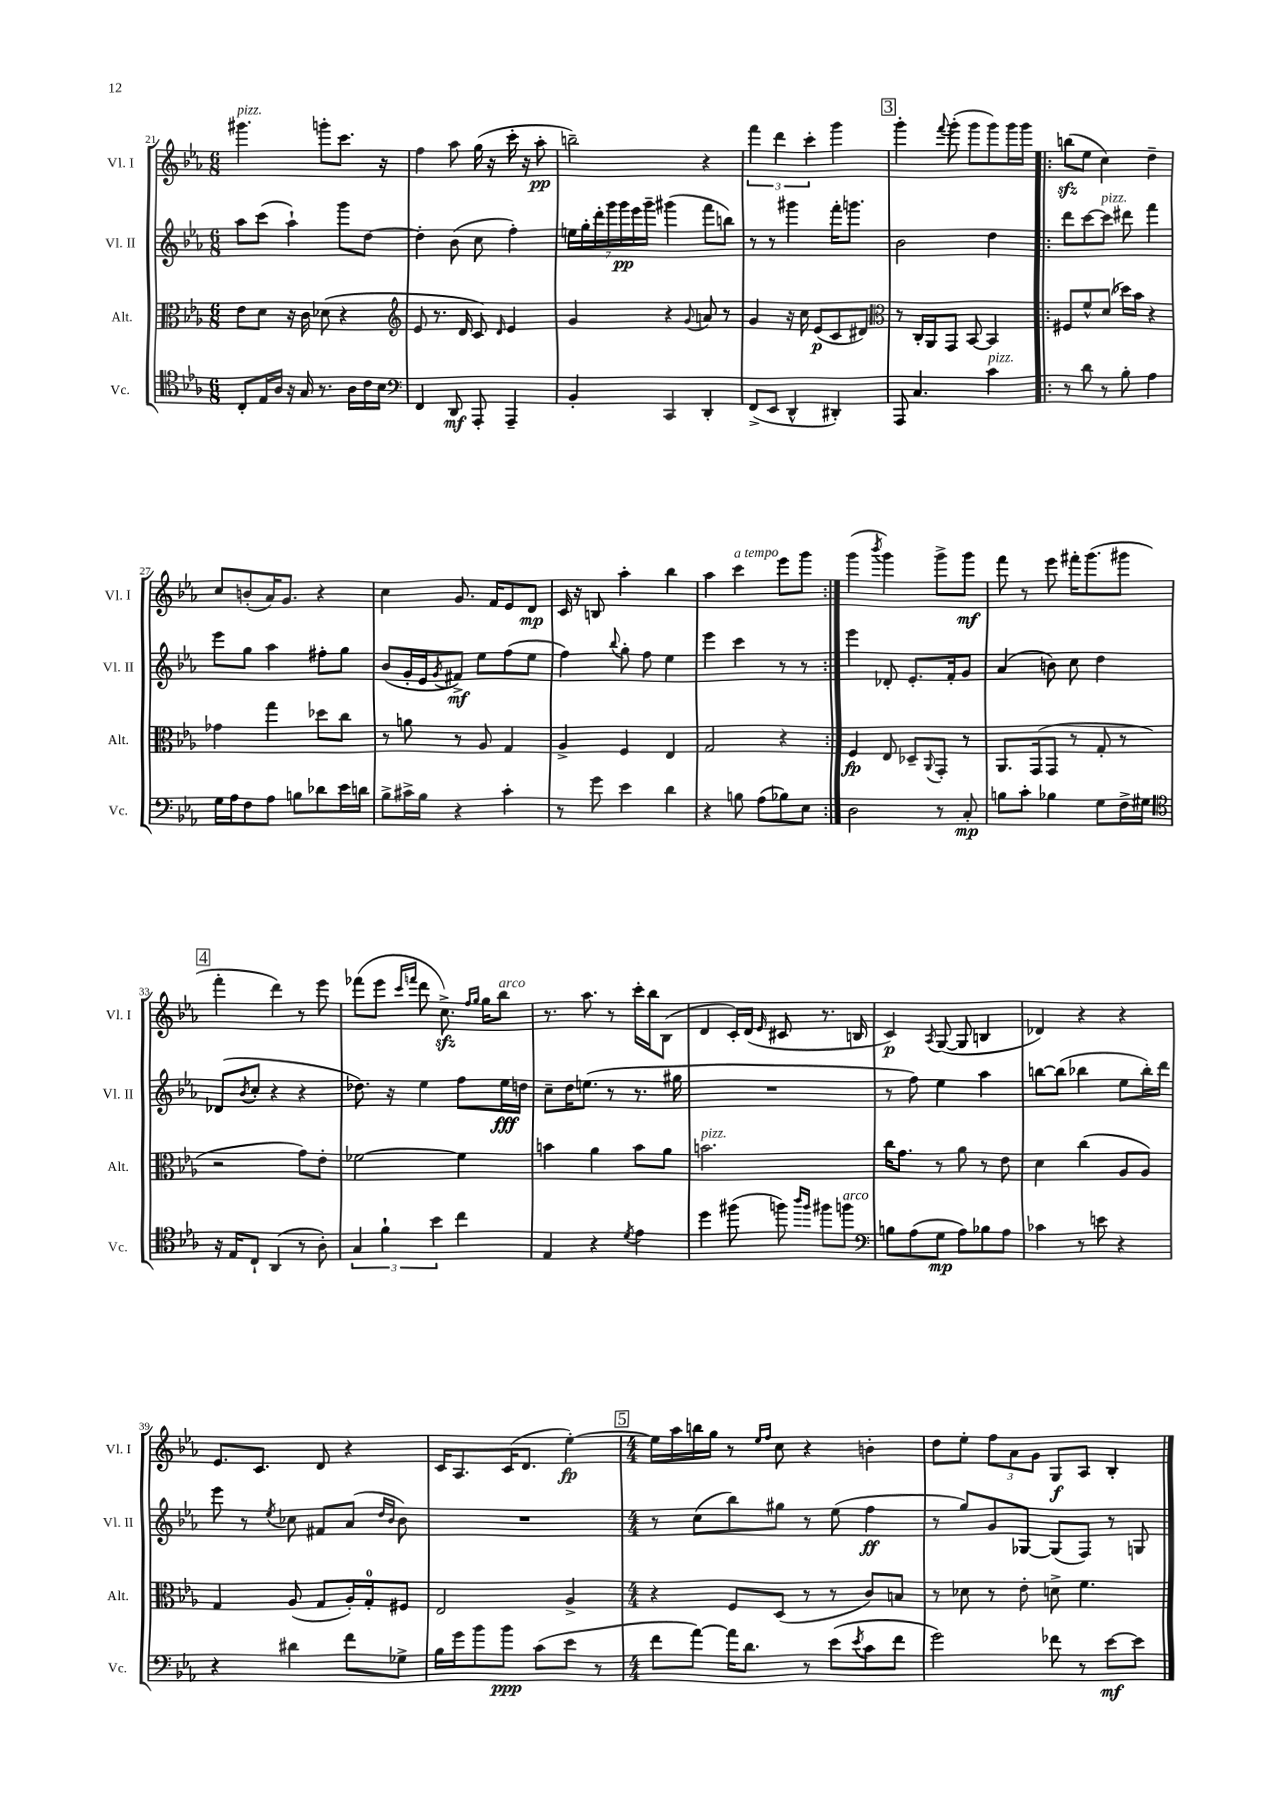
<<
\new StaffGroup <<
\new Staff = "s0" \with { instrumentName = "Vl. I" shortInstrumentName = "Vl. I" } {
    \clef treble \key ees \major \numericTimeSignature \time 6/8
    gis'''4.^\markup { \italic "pizz." } g'''8-. c'''8. r16 |
    f''4 aes''8 g''16( r16 c'''16-. r16 aes''8-.\pp |
    b''2--) r4 |
    \tuplet 3/2 { f'''4 d'''4 c'''4-. } g'''4 |
    \mark \markup { \box "3" } g'''4-. \appoggiatura { f'''8 } g'''8-.( g'''8 g'''8) g'''16 g'''16 |
    \repeat volta 2 { b''8\sfz( ees''8 c''4) d''4-- |
    c''8 b'8-.( aes'16) g'8. r4 |
    c''4 g'8. f'16 ees'8 d'8\mp |
    c'16 r16 b8 aes''4-. bes''4 |
    aes''4 c'''4^\markup { \italic "a tempo" } ees'''8 g'''8 | }
    g'''4( \acciaccatura { bes'''8 } g'''4) g'''8-> g'''8\mf |
    f'''8 r8 ees'''8 fis'''16-. g'''8.( gis'''8 |
    \mark \markup { \box "4" } f'''4-. d'''4) r8 ees'''8 |
    fes'''8( ees'''8 \grace { c'''16 f'''16 } d'''8 c''8.->\sfz) \grace { f''16 g''16 } g''16 bes''8^\markup { \italic "arco" } |
    r8. aes''8. r8 c'''16-. bes''16 bes8( |
    d'4 c'16-.) d'16( \grace { ees'16 } cis'8 r8. b16 |
    c'4\p) \acciaccatura { aes8 } g8~( g8 b4 |
    des'4) r4 r4 |
    ees'8. c'8. d'8 r4 |
    c'16 aes8. c'16( d'8. ees''4~-.\fp) |
    \mark \markup { \box "5" } \numericTimeSignature \time 4/4 ees''16 aes''16 b''16 g''16 r8 \grace { ees''16 f''16 } c''8 r4 b'4-. |
    d''8 ees''8-. \tuplet 3/2 { f''8 aes'8 g'8 } g8\f aes8 bes4-. \bar "|." |
}
\new Staff = "s1" \with { instrumentName = "Vl. II" shortInstrumentName = "Vl. II" } {
    \clef treble \key ees \major \numericTimeSignature \time 6/8
    aes''8 c'''8( aes''4-!) g'''8 d''8~ |
    d''4-. bes'8( c''8 f''4-.) |
    \tuplet 7/4 { e''16 g''16-. d'''16-. g'''16 g'''16\pp ees'''16 g'''16-- } gis'''4( f'''8 b''8) |
    r8 r8 gis'''4 f'''16-. g'''8. |
    \mark \markup { \box "3" } bes'2 d''4 |
    \repeat volta 2 { d'''8 c'''8~ c'''8^\markup { \italic "pizz." } dis'''8 f'''4 |
    ees'''8 g''8 aes''4 fis''8-. g''8 |
    bes'8( g'16-. ees'16 \acciaccatura { g'8 } fis'8->\mf) ees''8 f''8( ees''8 |
    f''4) \appoggiatura { bes''8 } g''8-. f''8 ees''4 |
    ees'''4 c'''4 r8 r8 | }
    ees'''4 des'8-. ees'8.-. f'16-. g'8 |
    aes'4( b'8) c''8 d''4 |
    \mark \markup { \box "4" } des'8( \acciaccatura { bes'8 } c''8-. r4 r4 |
    des''8.) r16 ees''4 f''8 ees''16\fff d''16 |
    c''8-- d''16 e''8.( r8 r8. gis''16 |
    R2. |
    r8 f''8) ees''4 aes''4 |
    b''8~ b''8( bes''4 ees''8 bes''16-.) d'''16 |
    ees'''8 r8 \acciaccatura { ees''8 } ces''8 fis'8 aes'8( \grace { d''16 bes'16 } bes'8) |
    R2. |
    \mark \markup { \box "5" } \numericTimeSignature \time 4/4 r8 c''8( bes''8) gis''8 r8 ees''8( f''4\ff |
    r8 g''8) g'8 ges8~ ges8( f8) r8 g8 \bar "|." |
}
\new Staff = "s2" \with { instrumentName = "Alt." shortInstrumentName = "Alt." } {
    \clef alto \key ees \major \numericTimeSignature \time 6/8
    ees'8 d'8 r16 c'16 des'8( r4 |
    \clef treble ees'8 r8. d'16 c'8) \grace { d'16 } ees'4 |
    g'4 r4 \appoggiatura { g'8 } a'8 r8 |
    g'4 r16 c''16 ees'8\p( c'8 dis'8) |
    \mark \markup { \box "3" } \clef alto r8 c16-. aes,16 g,8 bes,8~ bes,4 |
    \repeat volta 2 { fis8 f'8-^ d'8( des''16) bes'16 r4 |
    ges'4 g''4 des''8 c''8 |
    r8 a'8 r8 aes8 g4 |
    aes4-> f4 ees4 |
    g2 r4 | }
    f4\fp ees8 des8-- \appoggiatura { aes,8 } g,8-. r8 |
    aes,8. g,16( g,8 r8 g8-. r8 |
    \mark \markup { \box "4" } r2 g'8) ees'8-. |
    fes'2~ fes'4 |
    b'4 aes'4 b'8 aes'8 |
    b'2.^\markup { \italic "pizz." } |
    c''16 g'8. r8 aes'8 r8 ees'8 |
    d'4 c''4( aes8 aes8) |
    g4 aes8( g8 aes16-.) g16-0-. fis8 |
    ees2 aes4-> |
    \mark \markup { \box "5" } \numericTimeSignature \time 4/4 r4 f8 d8( r8 r8 c'8) b8 |
    r8 des'8 r8 ees'8-. d'8-> f'4. \bar "|." |
}
\new Staff = "s3" \with { instrumentName = "Vc." shortInstrumentName = "Vc." } {
    \clef tenor \key ees \major \numericTimeSignature \time 6/8
    c8-. ees16 aes16 r16 g16 r8. aes16 c'16 bes16 |
    \clef bass f,4 d,8\mf aes,,8-. aes,,4-- |
    bes,4-. c,4 d,4-. |
    f,8->( ees,8 d,4-^ dis,4-.) |
    \mark \markup { \box "3" } aes,,8 c4. c'4^\markup { \italic "pizz." } |
    \repeat volta 2 { r8 d'8 r8 bes8-. aes4 |
    g16 aes16 f8 aes8 b8 des'8 ees'16 d'16 |
    bes8-> cis'16-> bes16 r4 cis'4-. |
    r8 g'8 ees'4 d'4 |
    r4 b8 aes8( bes8) ees8 | }
    d2 r8 c8-.\mp |
    b8 c'8-. bes4 g8 f16-> gis16 |
    \mark \markup { \box "4" } \clef tenor r16 ees16 c8-! aes,4( r8 aes8-.) |
    \tuplet 3/2 { g4 f'4-! bes'4 } c''4 |
    ees4 r4 \acciaccatura { d'8 } ees'4 |
    d''4 fis''8( f''8) \grace { aes''16 f''16 } fis''8 f''8^\markup { \italic "arco" } |
    \clef bass b8 aes8( g8\mp aes8) bes8 aes8 |
    ces'4 r8 e'8 r4 |
    r4 dis'4 f'8 ges8-> |
    bes16 g'16 bes'8 bes'8\ppp c'8( ees'8 r8 |
    \mark \markup { \box "5" } \numericTimeSignature \time 4/4 f'8 aes'8~) aes'16 d'8. r8 ees'8( \acciaccatura { ees'8 } c'8 f'8 |
    g'2) fes'8 r8 ees'8~\mf ees'8 \bar "|." |
}
>>
>>
\layout { \context { \Score currentBarNumber = #21 } }
